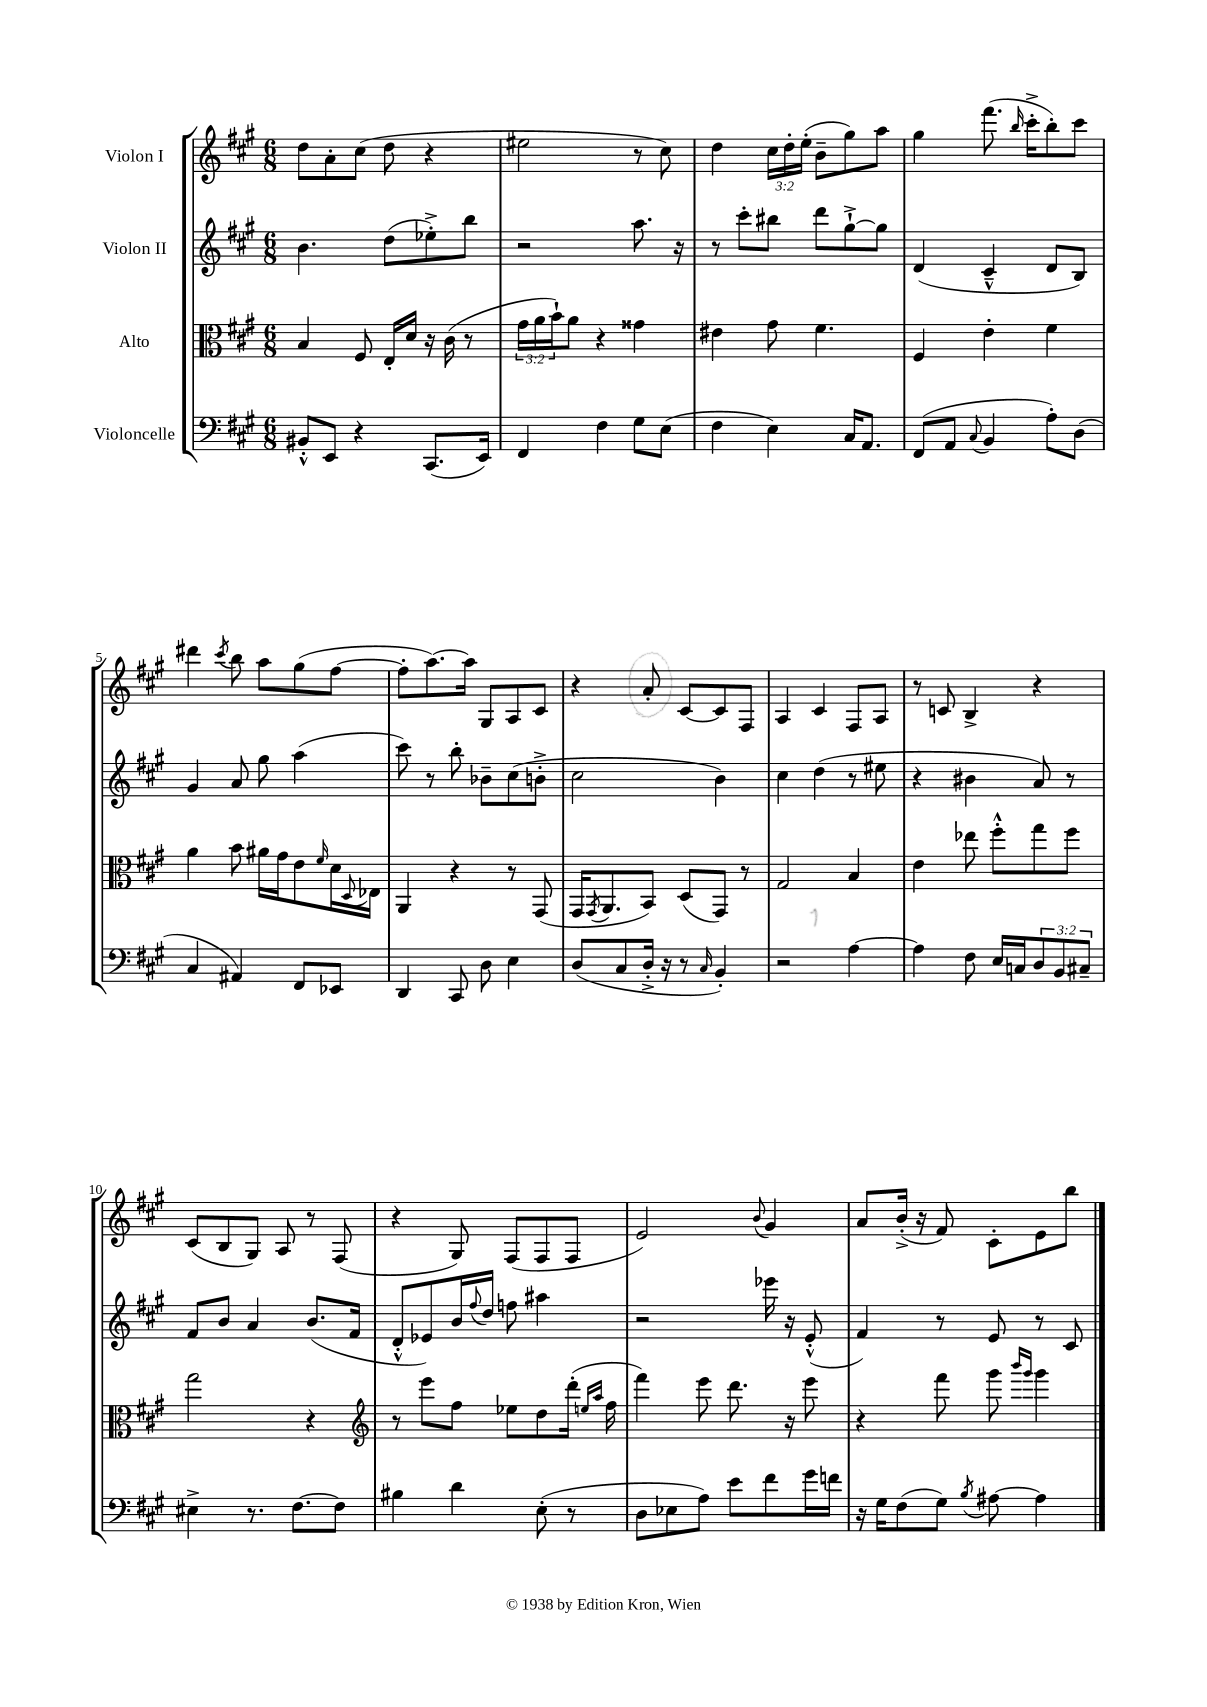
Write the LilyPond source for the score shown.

<<
\new StaffGroup <<
\new Staff = "s0" \with { instrumentName = "Violon I" } {
    \clef treble \key a \major \numericTimeSignature \time 6/8 \override Staff.TupletNumber.text = #tuplet-number::calc-fraction-text
    d''8 a'8-. cis''8( d''8 r4 |
    eis''2 r8 cis''8) |
    d''4 \tuplet 3/2 { cis''16 d''16-. e''16-.( } b'8-- gis''8) a''8 |
    gis''4 fis'''8.( \grace { b''16 } cis'''16-.-> b''8-.) cis'''8 |
    dis'''4 \acciaccatura { cis'''8 } b''8 a''8 gis''8( fis''8~ |
    fis''8-. a''8.~) a''16 gis8 a8 cis'8 |
    r4 a'8-. cis'8~ cis'8 fis8 |
    a4 cis'4 fis8 a8 |
    r8 c'8 b4-> r4 |
    cis'8( b8 gis8) a8 r8 fis8( |
    r4 gis8) fis8( fis8 fis8 |
    e'2) \appoggiatura { b'8 } gis'4 |
    a'8 b'16-.->( r16 fis'8) cis'8-. e'8 b''8 \bar "|." |
}
\new Staff = "s1" \with { instrumentName = "Violon II" } {
    \clef treble \key a \major \numericTimeSignature \time 6/8
    b'4. d''8( ees''8-.->) b''8 |
    r2 a''8. r16 |
    r8 cis'''8-. bis''8 d'''8 gis''8~-!-> gis''8 |
    d'4( cis'4---^ d'8 b8) |
    gis'4 a'8 gis''8 a''4( |
    cis'''8) r8 b''8-. bes'8-- cis''8( b'8-.-> |
    cis''2 b'4) |
    cis''4 d''4( r8 eis''8 |
    r4 bis'4 a'8) r8 |
    fis'8 b'8 a'4 b'8.( fis'16 |
    d'8-.-^ ees'8) b'16 \appoggiatura { fis''8 } d''16 f''8 ais''4 |
    r2 ees'''16 r16 e'8-.-^( |
    fis'4) r8 e'8 r8 cis'8 \bar "|." |
}
\new Staff = "s2" \with { instrumentName = "Alto" } {
    \clef alto \key a \major \numericTimeSignature \time 6/8 \override Staff.TupletNumber.text = #tuplet-number::calc-fraction-text
    b4 fis8 e16-. d'16 r16 cis'16( r8 |
    \tuplet 3/2 { gis'16 a'16 b'16-!) } a'8 r4 gisis'4 |
    eis'4 gis'8 fis'4. |
    fis4 e'4-. fis'4 |
    a'4 b'8 ais'16 gis'16 e'8 \grace { fis'16 } d'16 \appoggiatura { d8 } ees16 |
    a,4 r4 r8 gis,8( |
    gis,16 \acciaccatura { gis,8 } a,8. b,8) d8( gis,8) r8 |
    gis2 b4 |
    e'4 ees''8 fis''8-.-^ gis''8 fis''8 |
    gis''2 r4 |
    \clef treble r8 e'''8 fis''8 ees''8 d''8 d'''16-.( \grace { e''16 a''16 } fis''16 |
    fis'''4) e'''8 d'''8. r16 e'''8 |
    r4 fis'''8 gis'''8 \grace { b'''16 gis'''16 } gis'''4 \bar "|." |
}
\new Staff = "s3" \with { instrumentName = "Violoncelle" } {
    \clef bass \key a \major \numericTimeSignature \time 6/8 \override Staff.TupletNumber.text = #tuplet-number::calc-fraction-text
    bis,8-.-^ e,8 r4 cis,8.( e,16) |
    fis,4 fis4 gis8 e8( |
    fis4 e4) cis16 a,8. |
    fis,8( a,8 \appoggiatura { cis8 } b,4 a8-.) d8( |
    cis4 ais,4) fis,8 ees,8 |
    d,4 cis,8 d8 e4 |
    d8( cis8 d16-.-> r16 r8 \grace { cis16 } b,4-.) |
    r2 a4~ |
    a4 fis8 e16 c16 \tuplet 3/2 { d8 b,8 cis8-- } |
    eis4-> r8. fis8.~ fis8 |
    bis4 d'4 e8-.( r8 |
    d8 ees8 a8) e'8 fis'8 gis'16 f'16 |
    r16 gis16 fis8( gis8) \acciaccatura { b8 } ais8~ ais4 \bar "|." |
}
>>
>>
